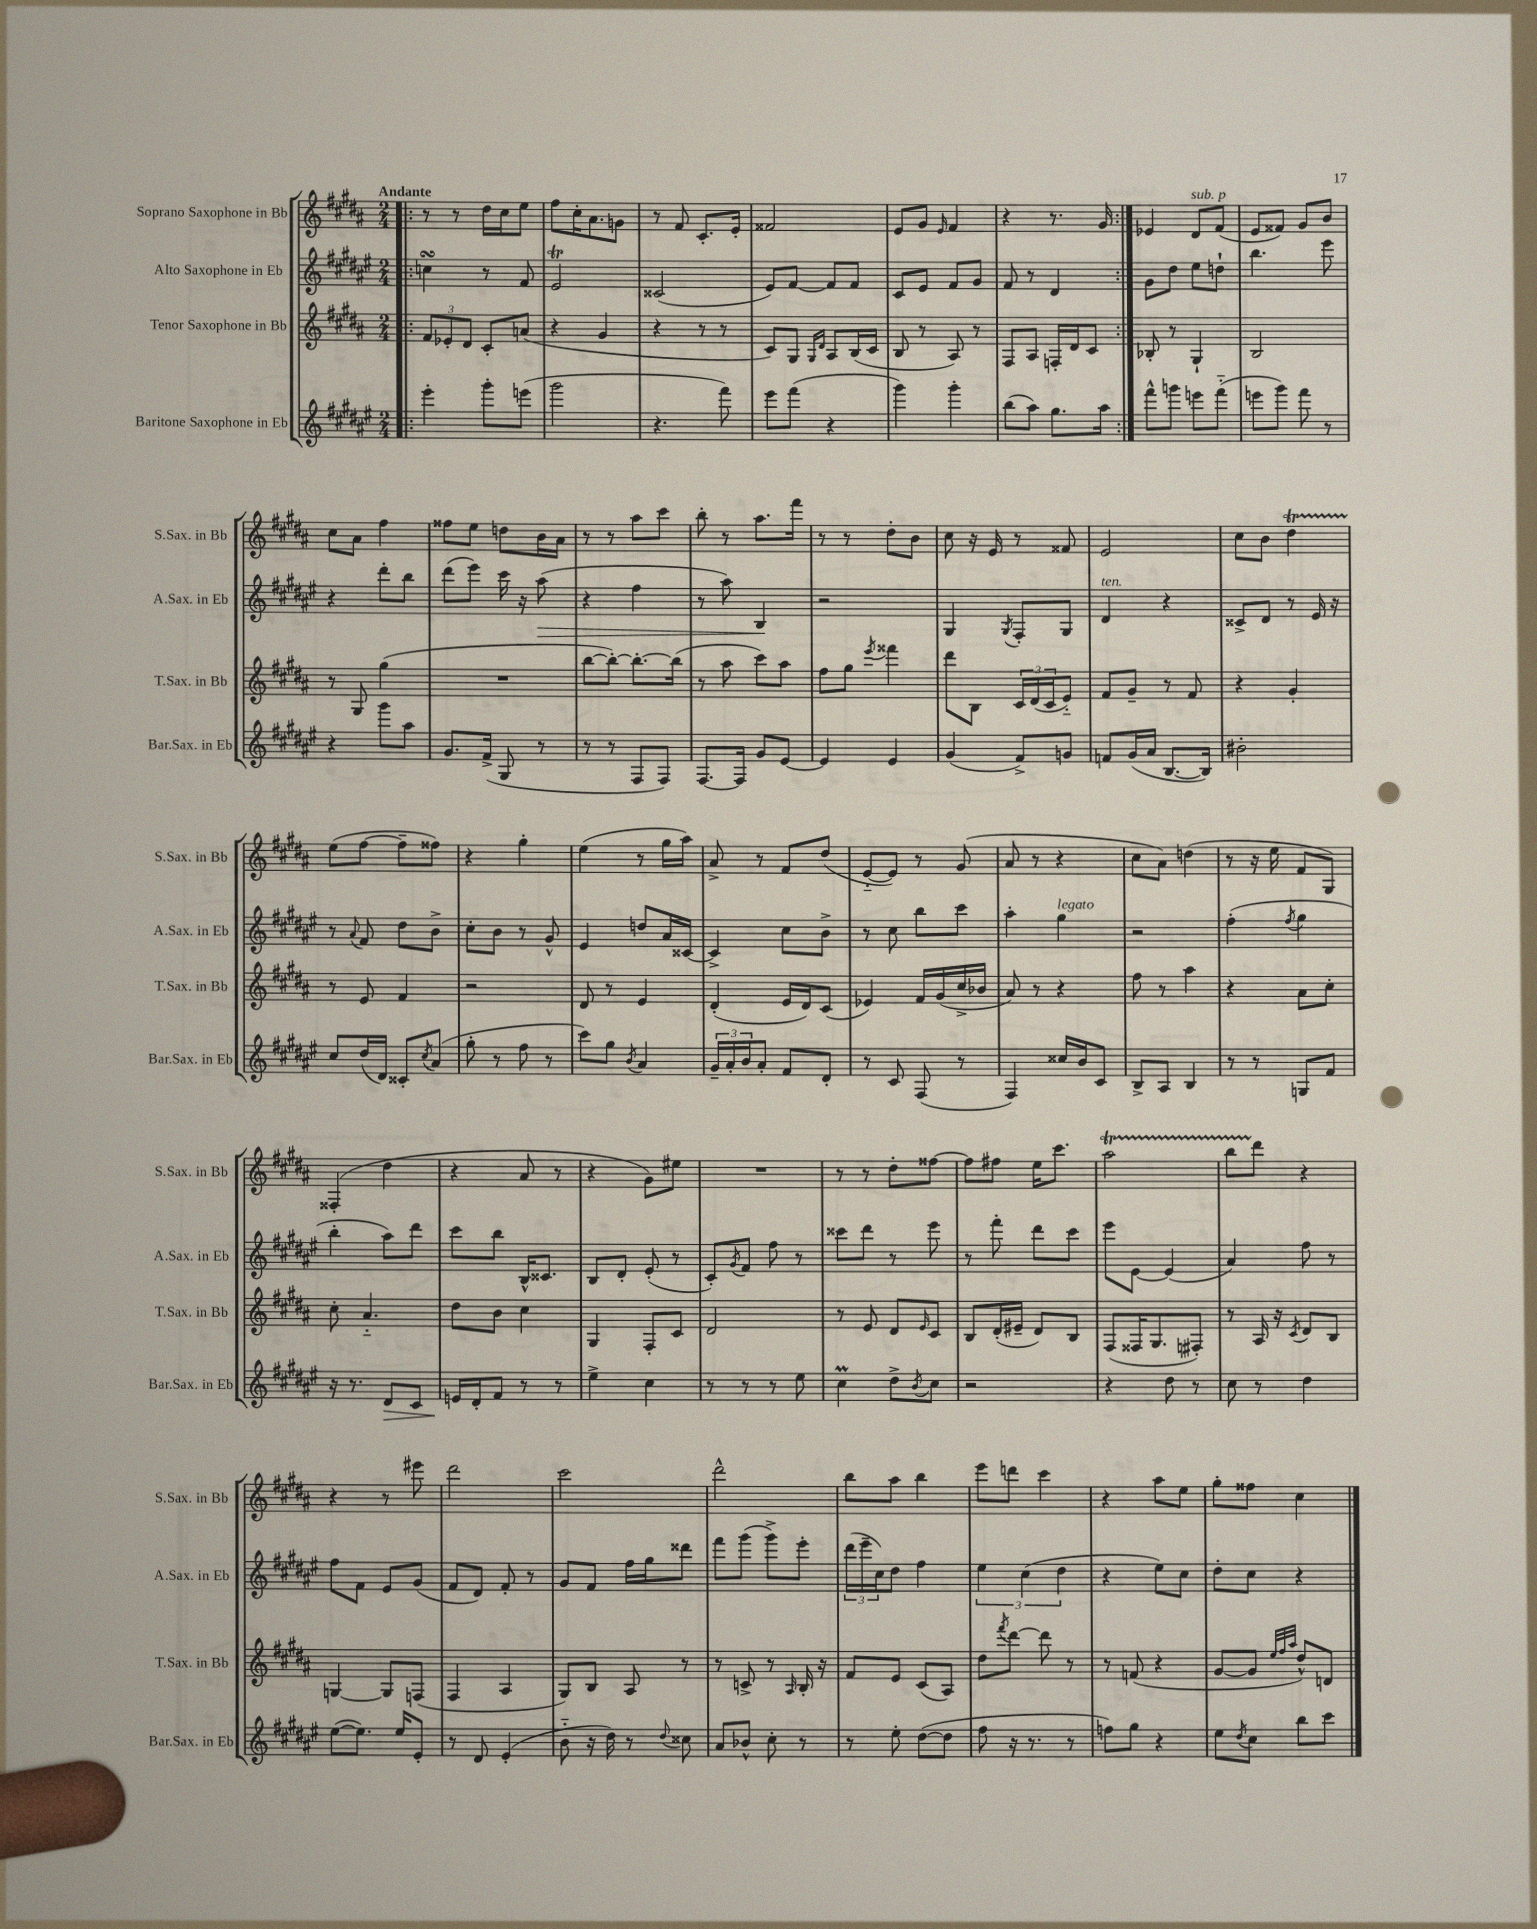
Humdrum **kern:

**kern	**kern	**kern	**kern
*staff4	*staff3	*staff2	*staff1
*clefG2	*clefG2	*clefG2	*clefG2
*k[f#c#g#d#a#e#]	*k[f#c#g#d#a#]	*k[f#c#g#d#a#e#]	*k[f#c#g#d#a#]
*M2/4	*M2/4	*M2/4	*M2/4
=!|:	=!|:	=!|:	=!|:
4eee#'	12f#	4cc	8r
.	12e-'	.	.
.	.	.	8r
.	12d#	.	.
8ggg#'	8c#'	8r	16dd#
.	.	.	16cc#
(8eee	(8a	8f#	8ee
=	=	=	=
2ggg#	4r	2e#	8ff#
.	.	.	16cc#'
.	.	.	8.a#
.	4g#	.	.
.	.	.	8g
=	=	=	=
4.r	4r	(2c##	8r
.	.	.	8f#
.	8r	.	8.c#'
8fff#)	8r	.	.
.	.	.	16e'
=	=	=	=
8eee#	8c#)	8e#)	2f##
(8fff#	8G#	[8f#	.
.	16qqG#	.	.
.	16qqd#	.	.
4r	8A#	8f#]	.
.	(16B	8f#	.
.	16c#	.	.
=	=	=	=
4ggg#)	8B	8c#	8e
.	8r	8e#	8g#
.	.	.	16qqe
4ggg#'	8A#)	8f#	4f#
.	8r	8g#	.
=	=	=	=
(8bb	8F#	8f#	4r
8aa#)	8A#	8r	.
8.gg#	16F'	4d#	8.r
.	16d#	.	.
.	8c#	.	.
16aa#	.	.	16g#
=:|!	=:|!	=:|!	=:|!
8fff#^^	8B-'	8g#	4e-
8ggg	8r	8dd#	.
8eee	4G#`	8ee#	8d#
(8fff#'~	.	8dd`	(8f#
=	=	=	=
8eee	2B	4.bb	8e
8ggg#)	.	.	8f##)
8fff#	.	.	8g#
8r	.	8eee#	8b
=	=	=	=
4r	8r	4r	8cc#
.	8G#	.	8a#
8ggg#	(4gg#	8ddd#'	4ff#
8aa#	.	8bb	.
=	=	=	=
8.g#	2r	(8ddd#	8ff##
.	.	8eee#)	8ee
(16f#^	.	.	.
8G#	.	16ccc#	8dd
.	.	16r	.
8r	.	(8aa#	16b
.	.	.	16a#
=	=	=	=
8r	[8bb	4r	8r
8r	8bb'_)	.	8r
8F#	8.bb'_	4ff#	8aa#
8F#)	.	.	8ccc#
.	(16bb]	.	.
=	=	=	=
[8.F#	8r	8r	8bb'
.	8aa#	8aa#)	8r
16F#]	.	.	.
8g#	8ccc#)	4B	8.aa#
[8e#	8aa#	.	.
.	.	.	16fff#
=	=	=	=
4e#]	8ff#	2r	8r
.	8gg#	.	8r
.	8qeee	.	.
4e#	4fff##	.	8dd#'
.	.	.	8b
=	=	=	=
(4g#	8ddd#	4G#	8cc#
.	8B	.	16r
.	.	.	16e
.	.	8qG#	.
8f#^)	24c#	8F#'	8r
.	(24d#	.	.
.	24c#	.	.
8g	8e'~)	8G#	8f##
=	=	=	=
8f	8f#	4d#	2e
(16g#	8g#~	.	.
16a#	.	.	.
[8.B	8r	4r	.
.	8f#	.	.
16B])	.	.	.
=	=	=	=
2b#'	4r	8c##^	8cc#
.	.	8d#	8b
.	4g#'	8r	4dd#
.	.	16e#	.
.	.	16r	.
=	=	=	=
8cc#	8r	8r	(8ee
.	.	8qqa#	.
(16dd#	8e	8f#	[8ff#
16d#)	.	.	.
8c##'	4f#	8dd#	8ff#~]
8qcc#	.	.	.
(8a#	.	8b^	8ff##)
=	=	=	=
8gg#'	2r	8cc#'	4r
8r	.	8b	.
8ff#	.	8r	4gg#'
8r	.	8g#^^	.
=	=	=	=
8ccc#)	8d#	4e#	(4ee
8gg#	8r	.	.
8qb	.	.	.
4a#	4e	8dd	8r
.	.	16a#	16gg#
.	.	[16c##	16aa#)
=	=	=	=
24g#~	(4d#'	4c##^]	8a#^
24a#'	.	.	.
24b	.	.	.
8a#'	.	.	8r
8f#	16e	8cc#	8f#
.	16d#)	.	.
8d#'	(8c#	8b^	(8dd#
=	=	=	=
8r	4e-)	8r	[8e'~
8c#	.	8cc#	8e])
(8F#	16f#	8bb	8r
.	(16g#	.	.
8r	16cc#^	8ccc#	(8g#
.	16b-	.	.
=	=	=	=
4F#)	8a#)	4aa#'	8a#
.	8r	.	8r
16cc##	4r	4gg#	4r
16b	.	.	.
8c#	.	.	.
=	=	=	=
8B^	8ff#	2r	8cc#
8A#	8r	.	8a#)
4B	4aa#	.	(4dd
=	=	=	=
8r	4r	(4ff#'	8r
8r	.	.	16r
.	.	.	16ee
.	.	8qff#	.
8G	8a#	4gg#	8f#
8f#	8cc#'	.	8G#)
=	=	=	=
16r	8cc#'	4bb'	(4F##'
8.r	.	.	.
.	4.a#'~	.	.
8d#	.	8aa#)	4dd#
8c#	.	8ddd#	.
=	=	=	=
16e	8dd#	8ccc#	4r
16d#'	.	.	.
8f#	8b	8bb	.
8r	4cc#	16B^^	8a#
.	.	8.c##	.
8r	.	.	8r
=	=	=	=
4ee#^	4G#	8B	4r
.	.	8d#'	.
4cc#	8F#'	(8e#'	8g#)
.	8c#	8r	8ee#
=	=	=	=
8r	2d#	8c#')	2r
.	.	8qg#	.
8r	.	8f#	.
8r	.	8ff#	.
8ee#	.	8r	.
=	=	=	=
4cc#	8r	8ccc##	8r
.	8e	8ddd#	8r
8dd#^	8d#	8r	8dd#'
8qb	16qqe	.	.
8cc#	8c#	8eee#	[8ff##
=	=	=	=
2r	8B	8r	8ff##]
.	(16d#'	8fff#'	8ff#
.	16e#~	.	.
.	8d#)	8ddd#	16ee
.	.	.	8.ccc#
.	8B	8ccc#	.
=	=	=	=
4r	(8F#	8eee#	2aa#
.	16F##	[8e#	.
.	8.G#	.	.
8dd#	.	(4e#]	.
8r	8F#')	.	.
=	=	=	=
8cc#	8r	4a#)	8bb
8r	16A#	.	8ddd#
.	16r	.	.
.	8qc#	.	.
4dd#	8d#	8ff#	4r
.	8B	8r	.
=	=	=	=
([8ee#	[4G	8ff#	4r
8.ee#])	.	8f#	.
.	8G]	8e#	8r
16ee#	.	.	.
8e#'	(8F	(8g#	8eee#
=	=	=	=
8r	4F#	8f#	2ddd#
8d#	.	8d#)	.
(4e#'	4A#	8f#'	.
.	.	8r	.
=	=	=	=
8b'~	8G#)	8g#	2ccc#
16r	8B	8f#	.
16dd#)	.	.	.
8r	8A#	16ff#	.
.	.	16gg#	.
8qqdd#	.	.	.
8cc##	8r	8ddd##	.
=	=	=	=
8a#	8r	8fff#	2ddd#^^
8b-^^	8c^	(8ggg#	.
8cc#'	8r	8ggg#^)	.
.	16qqA#	.	.
8r	16B'	8eee#'	.
.	16r	.	.
=	=	=	=
8r	8f#	(24ddd#	8bb
.	.	24eee#~	.
.	.	24cc#)	.
8ee#'	8e	8dd#	8aa#
([8dd#	(8c#	4ff#	4bb
8dd#]	8A#)	.	.
=	=	=	=
8ff#	8dd#	6ee#	8eee
.	8qfff#	.	.
16r	[8ddd#	.	8ddd
.	.	(6cc#	.
8.r	.	.	.
.	8ddd#]	.	4ccc#
.	.	6dd#	.
8r	8r	.	.
=	=	=	=
8ff)	8r	4r	4r
8gg#	(8f	.	.
4r	4r	8ee#)	8aa#
.	.	8cc#	8ee
=	=	=	=
8ee#	[8g#	8dd#'	8gg#'
8qdd#	.	.	.
8cc#	8g#]	8cc#	8ff##
.	32qqee	.	.
.	32qqff#	.	.
.	32qqaa#	.	.
8bb	8dd#^^)	4r	4cc#
8ccc#	8d	.	.
==	==	==	==
*-	*-	*-	*-
